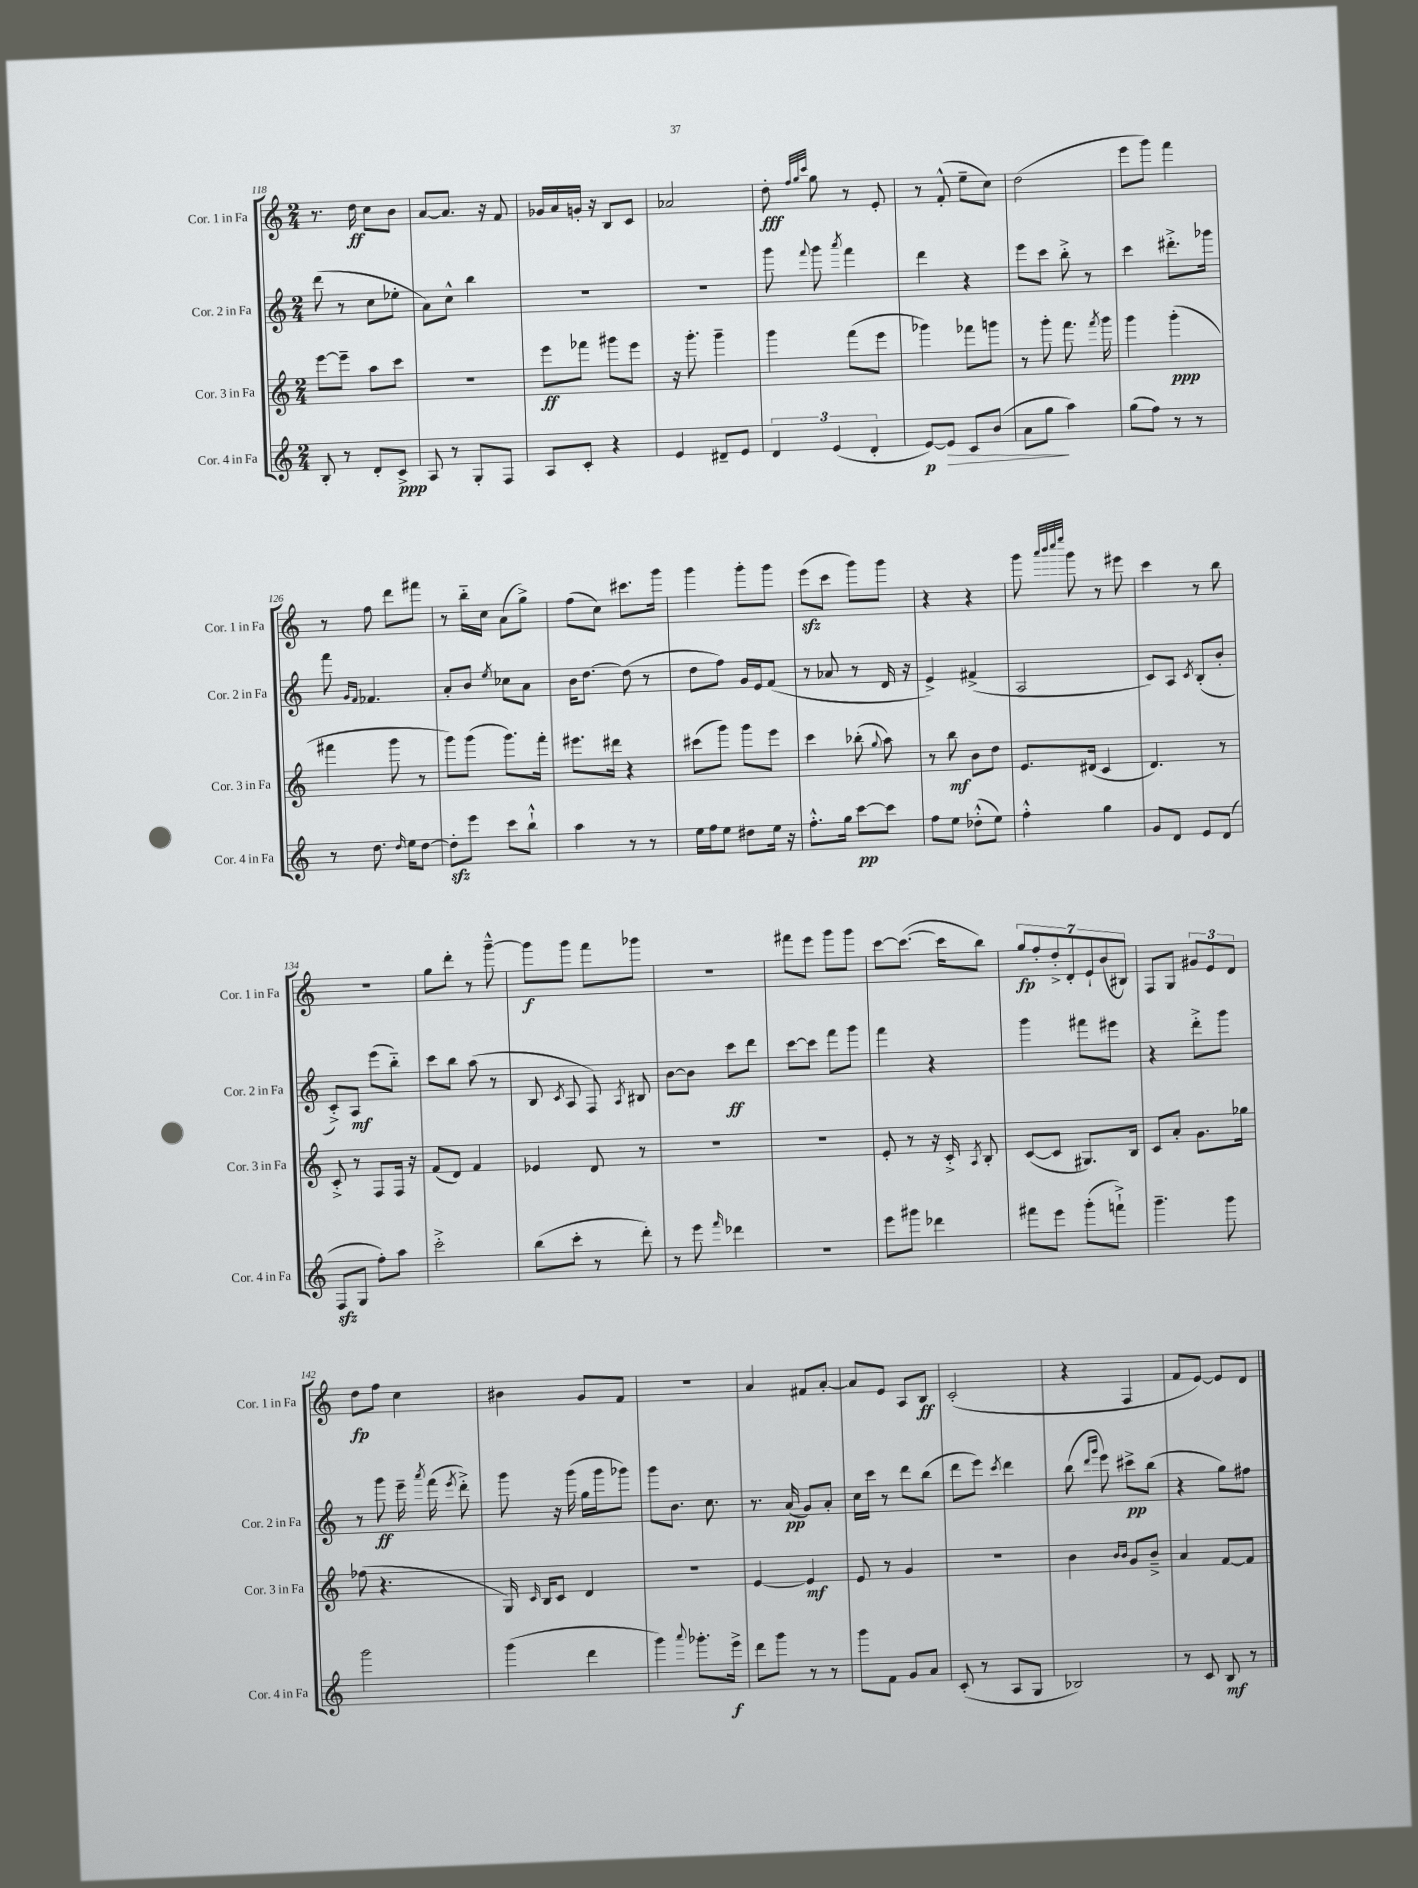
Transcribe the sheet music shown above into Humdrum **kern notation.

**kern	**kern	**kern	**kern
*staff4	*staff3	*staff2	*staff1
*clefG2	*clefG2	*clefG2	*clefG2
*k[]	*k[]	*k[]	*k[]
*M2/4	*M2/4	*M2/4	*M2/4
8B'	[8eee	(8ddd	8.r
8r	8eee~]	8r	.
.	.	.	16dd
8d'	8aa	8cc	8cc
8c^	8ccc	8ee-'	8b
=	=	=	=
8A	2r	8a)	[8a
8r	.	8cc^^	8.a]
8G'	.	4bb	.
.	.	.	16r
8F	.	.	8f
=	=	=	=
8A	8eee	2r	16g-
.	.	.	16a
8c'	8fff-	.	16g'
.	.	.	16r
4r	8ggg#	.	8B
.	8eee	.	8c
=	=	=	=
4e	16r	2r	2a-
.	8.ggg'	.	.
8d#~	4ggg~	.	.
8e	.	.	.
=	=	=	=
6d	4ggg	8ggg	8dd'
.	.	.	32qqff
.	.	.	32qqgg
.	.	8qqfff	32qqccc
.	.	8ggg	8gg
(6e	.	.	.
.	.	8qaaa	.
.	(8fff	4fff	8r
6d'	.	.	.
.	8eee	.	8e'
=	=	=	=
[8e)	4ggg-)	4ddd	8r
8e]	.	.	(8f'^^
8c	8fff-	4r	8ee~
(8b	8ggg	.	8cc)
=	=	=	=
8a	8r	8eee	(2dd
8gg	8ggg'	8ccc	.
4aa)	8.fff	8bb'^	.
.	.	8r	.
.	8qfff	.	.
.	16ggg	.	.
=	=	=	=
(8gg	4ggg	4ccc	8eee
8ff)	.	.	8ggg)
8r	(4ggg'	8.ddd#'^	4fff
8r	.	.	.
.	.	16ggg-	.
=	=	=	=
8r	4fff#	8fff	8r
.	.	16qqg	.
.	.	16qqf	.
8.dd	.	4.f-	8ff
.	8ggg	.	8ddd
16qqdd	.	.	.
16ee	.	.	.
[8dd	8r	.	8fff#
=	=	=	=
8dd']	8ggg)	8a'	8r
8eee	(8ggg	8b	16bb'~
.	.	.	16cc
.	.	8qee	.
8ccc	8.ggg)	8cc-	(8a
8bb`^^	.	8a	8gg^)
.	16fff'	.	.
=	=	=	=
4aa	8.eee#	16b	(8ff
.	.	[8.dd	.
.	.	.	8cc)
.	16ddd#	.	.
8r	4r	(8dd]	8.ccc#
8r	.	8r	.
.	.	.	16ggg
=	=	=	=
16ee	(8ccc#	8dd	4ggg
16ff	.	.	.
8ee	8ggg)	8ff)	.
8dd#	8ggg	16g	8ggg'
.	.	16e	.
16ee	8eee	(8f	8ggg
16r	.	.	.
=	=	=	=
8.ff'^^	4ccc	8r	(8eee
.	.	8a-	8ccc
16gg	.	.	.
[8ccc	(8bb-'	8r	8ggg)
.	8qqgg	.	.
8ccc]	8aa)	16d	8ggg
.	.	16r	.
=	=	=	=
8ff	8r	4e^)	4r
8ee	8bb	.	.
(8dd-'^^	8b	(4f#^	4r
8ee)	8dd	.	.
=	=	=	=
4ff'^^	8.e	2A	8ggg
.	.	.	32qqaaa
.	.	.	32qqbbb
.	.	.	32qqcccc
.	.	.	32qqeeee
.	.	.	8ggg
.	(16d#	.	.
4gg	4c	.	8r
.	.	.	8eee#
=	=	=	=
8g	4.d)	8c)	4ccc
8d	.	8A	.
.	.	8qc	.
8e	.	(8B'	8r
(8d	8r	8b'	8bb
=	=	=	=
8F	8c'^	8c'^)	2r
8G	8r	8A	.
8ff')	8F	(8eee	.
8aa	16F	8bb'~)	.
.	16r	.	.
=	=	=	=
2ccc'^	(8f	8ccc	8gg
.	8d)	8bb	8ddd'
.	4f	(8aa	8r
.	.	8r	[8ggg~^^
=	=	=	=
(8bb	4e-	8B	8ggg]
.	.	8qc	.
8ccc'	.	8A	8ggg
8r	8d	8F)	8fff
.	.	8qA	.
8ddd')	8r	8B#	8ggg-
=	=	=	=
8r	2r	[8b	2r
8eee	.	8b]	.
16qqfff	.	.	.
4ddd-	.	8ccc	.
.	.	8ddd	.
=	=	=	=
2r	2r	[8ccc	8fff#
.	.	8ccc]	8eee
.	.	8fff	8ggg
.	.	8ggg	8ggg
=	=	=	=
8eee	8e'	4fff	[8ccc
8ggg#	8r	.	(8.ccc_
4ddd-	16r	4r	.
.	16c'^	.	16ccc]
.	8qA	.	.
.	8B'	.	8bb)
=	=	=	=
8fff#	([8c	4ggg	14gg
.	.	.	14ff'
8eee	8c]	.	.
.	.	.	14dd'^
.	.	.	14d'
(8ggg'	8.G#)	8fff#	.
.	.	.	14e`
.	.	.	(14b
8fff`^)	.	8eee#	.
.	.	.	14B#)
.	16B	.	.
=	=	=	=
4.ggg~	8c	4r	8F
.	8a'	.	8G
.	8.g	8ddd'^	12g#
.	.	.	12e
8ggg	.	8ggg	.
.	.	.	12d
.	16gg-	.	.
=	=	=	=
2ggg	(8ff-	8r	8dd
.	4.r	8ggg	8ff
.	.	16eee~	4cc
.	.	8qaaa	.
.	.	(16fff	.
.	.	8qeee	.
.	.	8ddd'^)	.
=	=	=	=
(4ggg	16G)	8ggg	4b#
.	16qqc	.	.
.	16B	.	.
.	8c	16r	.
.	.	(16ggg	.
4ddd	4d	16gg	8g
.	.	16ggg	.
.	.	8ggg-)	8f
=	=	=	=
4ggg)	2r	8ggg	2r
.	.	8.b	.
8qqaaa	.	.	.
8.ggg-'	.	.	.
.	.	8.cc	.
16eee^	.	.	.
=	=	=	=
8ddd	[4e	8.r	4a
8ggg	.	.	.
.	.	(16a	.
8r	4e]	8g)	8f#
8r	.	8a'	[8a'
=	=	=	=
8ggg	8e	16cc	8a]
.	.	16ccc	.
8f	8r	8r	8e
8g	4g	8ddd	8A
8a	.	(8bb	8B
=	=	=	=
(8c'	2r	8ddd	(2c'
8r	.	8eee)	.
.	.	8qccc	.
8A	.	4ddd	.
8G	.	.	.
=	=	=	=
2B-)	4b	(8bb	4r
.	.	16qqddd	.
.	.	16qqggg	.
.	.	8eee)	.
.	16qqb	.	.
.	16qqb	.	.
.	8g	8ccc#^	4F
.	8b~^	(8bb	.
=	=	=	=
8r	4a	4r	8f
8c	.	.	[8e)
8B	[8f	8gg)	8e]
8r	8f]	8ff#	8d
==	==	==	==
*-	*-	*-	*-
